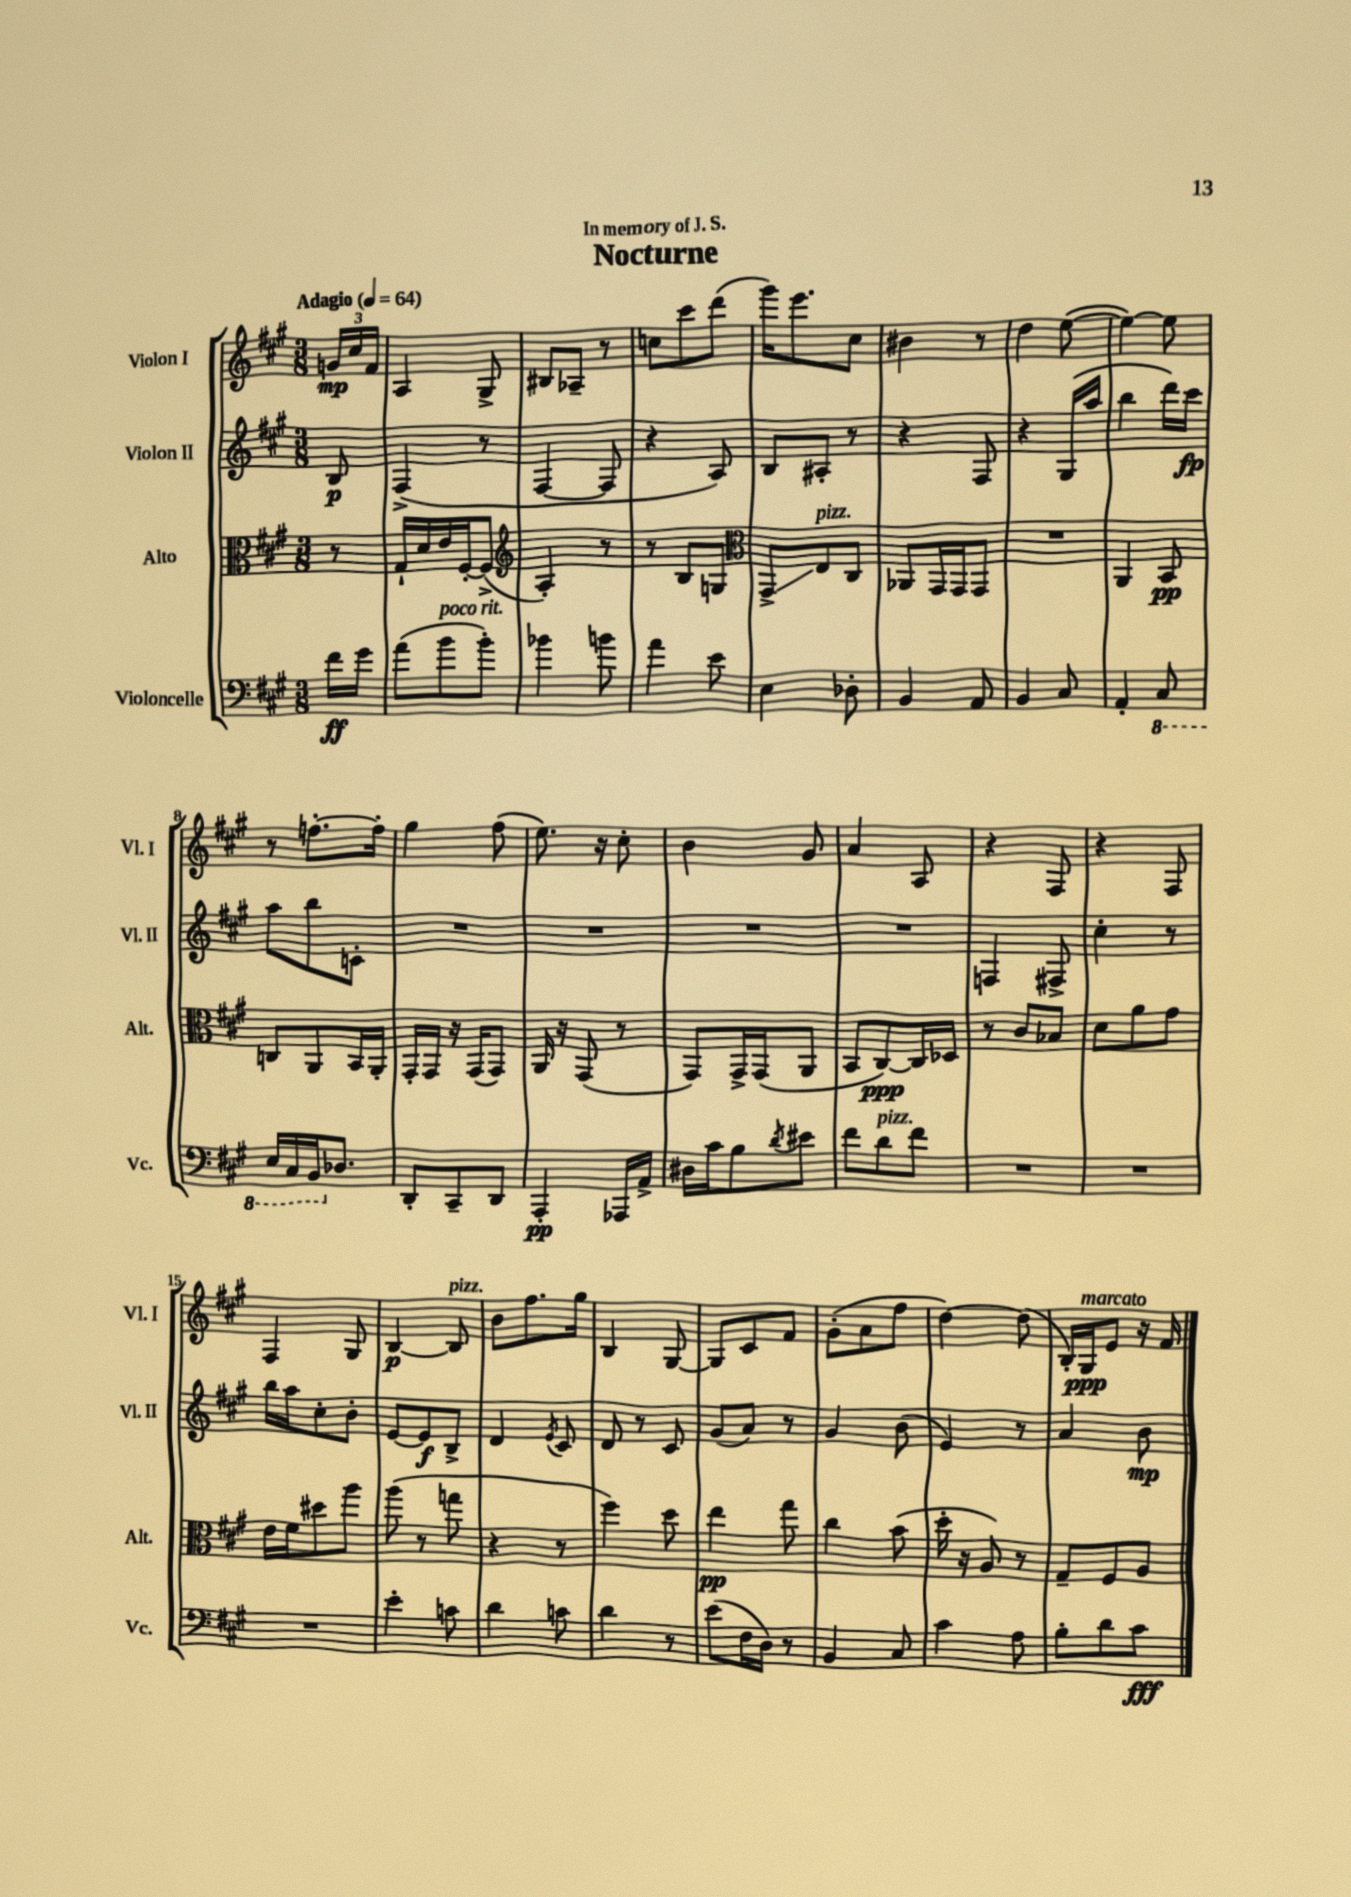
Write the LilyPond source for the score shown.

\header { title = "Nocturne" dedication = "In memory of J. S." }
<<
\new StaffGroup <<
\new Staff = "s0" \with { instrumentName = "Violon I" shortInstrumentName = "Vl. I" } {
    \clef treble \key a \major \numericTimeSignature \time 3/8 \partial 8 \tempo "Adagio" 4 = 64
    \tuplet 3/2 { g'16\mp cis''16 fis'16 } |
    a4 gis8-> |
    bis8 aes8-- r8 |
    c''8 cis'''8 d'''8( |
    gis'''16) e'''8. cis''8 |
    bis'4 r8 |
    d''4 e''8~( |
    e''4~) e''8 |
    r8 f''8.~-. f''16-. |
    gis''4 fis''8( |
    e''8.) r16 cis''8-. |
    b'4 gis'8 |
    a'4 a8 |
    r4 fis8 |
    r4 fis8 |
    fis4 gis8 |
    b4~\p b8^\markup { \italic "pizz." } |
    b'8 fis''8. gis''16 |
    b4 gis8~ |
    gis8 cis'8 fis'8 |
    gis'8-.( a'8 fis''8 |
    d''4~) d''8( |
    b16-.) gis16\ppp^\markup { \italic "marcato" } e'8 r16 fis'16 \bar "|." |
}
\new Staff = "s1" \with { instrumentName = "Violon II" shortInstrumentName = "Vl. II" } {
    \clef treble \key a \major \numericTimeSignature \time 3/8 \partial 8
    b8\p |
    fis4->( r8 |
    fis4~ fis8 |
    r4 a8) |
    b8 ais8-. r8 |
    r4 fis8 |
    r4 gis16( a''16 |
    b''4 d'''16) cis'''16\fp |
    a''8 b''8 c'8-. |
    R4. |
    R4. |
    R4. |
    R4. |
    f4 fis8-> |
    cis''4-. r8 |
    b''16 a''16 cis''8-. b'8-. |
    e'8~ e'8\f b8-> |
    d'4 \acciaccatura { e'8 } cis'8 |
    d'8 r8 cis'8 |
    gis'8( a'8) r8 |
    gis'4 b'8( |
    e'4) r8 |
    a'4 b'8\mp \bar "|." |
}
\new Staff = "s2" \with { instrumentName = "Alto" shortInstrumentName = "Alt." } {
    \clef alto \key a \major \numericTimeSignature \time 3/8 \partial 8
    r8 |
    gis16-! d'16 e'16 fis16~-. fis8->( |
    \clef treble a4-.) r8 |
    r8 b8 g8 |
    \clef alto gis,8->\glissando e8^\markup { \italic "pizz." } cis8 |
    aes,8 gis,16 gis,16 gis,8 |
    R4. |
    a,4 b,8\pp |
    c8 a,8 b,16 a,16-. |
    gis,16-. gis,16 r16 gis,16( gis,8) |
    a,16 r16 gis,8( r8 |
    gis,8) gis,16-> gis,16( a,8 |
    b,8 cis8~\ppp) cis16 des16 |
    r8 cis'8 bes8 |
    d'8 a'8 gis'8 |
    e'16 fis'16 dis''8 a''8 |
    a''8( r8 g''8 |
    r4 r8 |
    fis''4) d''8 |
    e''4\pp gis''8 |
    cis''4 b'8( |
    d''16-. r16 a8) r8 |
    gis8-- fis8 a8 \bar "|." |
}
\new Staff = "s3" \with { instrumentName = "Violoncelle" shortInstrumentName = "Vc." } {
    \clef bass \key a \major \numericTimeSignature \time 3/8 \partial 8
    fis'16\ff gis'16 |
    a'8( b'8^\markup { \italic "poco rit." } b'8-.) |
    bes'4 b'8 |
    a'4 e'8 |
    e4 des8-. |
    b,4 a,8 |
    b,4 cis8 |
    a,4-. \ottava #-1 cis,8 |
    e,16 cis,16 b,,16 \ottava #0 des8. |
    d,8-. cis,8-- d,8 |
    a,,4-.\pp aes,,16 a,16-> |
    dis16 cis'16 b8 \acciaccatura { d'8 } eis'8 |
    fis'8 d'8^\markup { \italic "pizz." } fis'8 |
    R4. |
    R4. |
    R4. |
    e'4-. c'8 |
    d'4 c'8 |
    d'4 r8 |
    e'8( fis16 d16) r8 |
    b,4 cis8 |
    cis'4 a8 |
    b8-. d'8 cis'8\fff \bar "|." |
}
>>
>>
